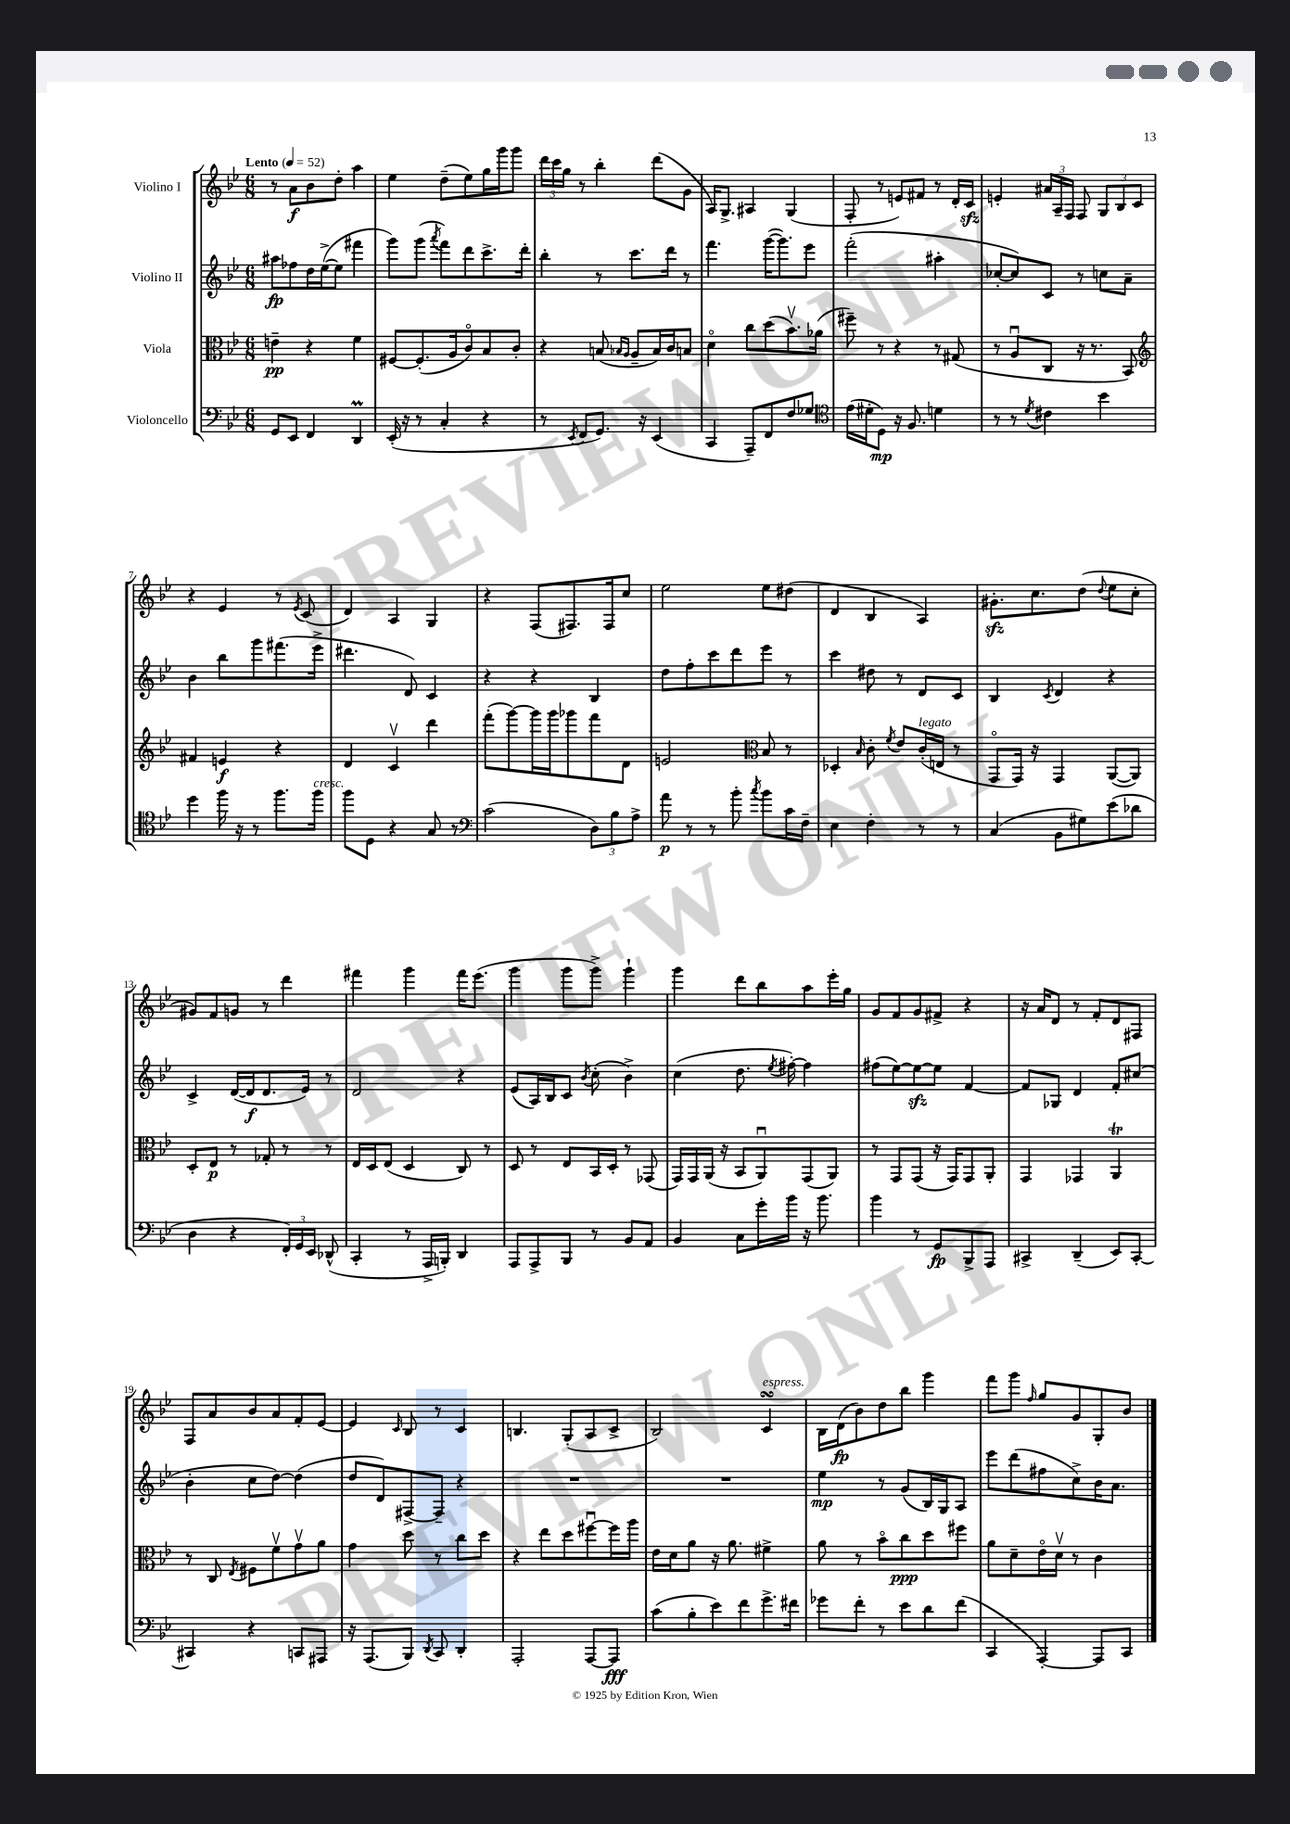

**kern	**kern	**kern	**kern
*staff4	*staff3	*staff2	*staff1
*clefF4	*clefC3	*clefG2	*clefG2
*k[b-e-]	*k[b-e-]	*k[b-e-]	*k[b-e-]
*M6/8	*M6/8	*M6/8	*M6/8
*MM52	*MM52	*MM52	*MM52
8GG	4e~	8aa#	8r
8EE-	.	8ff-	8a
4FF	4r	16dd	8b-
.	.	([16ee-^	.
.	.	8ee-]	8dd'
4DD	4f	4fff#	4aa
=	=	=	=
(16EE-'	[8F#	8ggg)	4ee-
16r	.	.	.
8r	(8.F#']	(8ggg	.
.	.	8qaaa	.
4C'	.	8fff)	(8dd~
.	16A	.	.
.	8co)	8ddd	8ee-)
4r	8B-	8.ccc^	16gg
.	.	.	16ggg
.	8c'	.	8ggg
.	.	16ddd'	.
=	=	=	=
8r	4r	4bb-'	24ddd
.	.	.	24ccc
.	.	.	24gg
8qEE-	.	.	.
8FF	.	.	8r
8.GG)	(8B	8r	4bb-'
.	16qqB-	.	.
.	16qqA	.	.
.	8A~	8.ccc	.
16r	.	.	.
(4EE-	16B-)	.	(8ddd
.	16c	16ddd	.
.	8B	8r	8g
=	=	=	=
4CC	4do	4.fff	16A)
.	.	.	8.G^
8AAA~)	8cc	.	4A#
8FF	(8dd	([16ggg	.
.	.	8.ggg])	.
8F	8.b-v)	.	(4G
8G-	.	8eee-	.
.	(16a-	.	.
=	=	=	=
*clefC4	*	*	*
(16e-	8ff#~)	(2fff'	8F'
16d#'	.	.	.
8D)	8r	.	8r
16r	4r	.	8e)
8.F	.	.	.
.	.	.	8f#
4d	8r	4aa#'	8r
.	(8G#	.	16d'
.	.	.	16c
=	=	=	=
8r	8r	[8cc-'	4e'
8r	8Au	8cc-])	.
8qd	.	.	.
4c#	8C	8c	24a#
.	.	.	24A~
.	.	.	24F
.	16r	8r	8F
.	8.r	.	.
4b-	.	8cc	12G
.	.	.	12B-
.	8BB-)	8a~	.
.	.	.	12c
=	=	=	=
*	*clefG2	*	*
4dd	4f#	4b-	4r
16ff	4e	8bb-	4e-
16r	.	.	.
8r	.	8ggg	.
8.ff	4r	(8.fff#	8r
.	.	.	8qe-
.	.	.	(8c
16ff	.	16eee-^	.
=	=	=	=
8ff	4d	4.ddd#	4d)
8D	.	.	.
4r	4cv	.	4A
.	.	8d)	.
8G	4ddd	4c	4G
8r	.	.	.
=	=	=	=
*clefF4	*	*	*
(2c	(8fff'	4r	4r
.	[8ggg)	.	.
.	16ggg]	4r	(8F
.	16ggg	.	.
.	8ggg-	.	8.F#)
12D)	8fff	4B-	.
.	.	.	16F#
12B-	.	.	.
.	8d	.	8cc
12A^	.	.	.
=	=	=	=
8a	2e	8dd	2ee-
8r	.	8ff'	.
8r	.	8ccc	.
8b-'	.	8ddd	.
*	*clefC3	*	*
8qcc	.	.	.
8b-	8B-	8eee-	8ee-
16c	8r	8r	(8dd#
16F~	.	.	.
=	=	=	=
4E-	4D-'	4ccc	4d
.	16qqB-	.	.
4F'	8c'	8dd#	4B-
.	8qf	.	.
.	8e-	8r	.
8r	(16c'	8d	4A)
.	16E	.	.
8r	8r	8c	.
=	=	=	=
(4C	8GGo	4B-	8.g#'
.	16GG)	.	.
.	16r	.	8.cc
.	.	8qc	.
8BB-	4GG	4d	.
8G#)	.	.	(8dd
.	.	.	8qqdd
(8e-	([8AA	4r	8ee-
8d-	8AA])	.	8cc'
=	=	=	=
4D	8D'	4c^	8g#)
.	8E-	.	8f
4r	8r	([16d	8g
.	.	16d]	.
.	8G-'	8.d	8r
24FF')	8r	.	4ddd
24GG	.	.	.
.	.	16e-)	.
24EE-	.	.	.
(8DD-^^	8r	8r	.
=	=	=	=
4CC'	16E-	2d	4fff#
.	16D	.	.
.	(8E-	.	.
8r	4D	.	4ggg
16AAA^	.	.	.
16BBB')	.	.	.
4DD	8C)	4r	16fff#
.	.	.	(8.eee-
.	8r	.	.
=	=	=	=
8AAA	8D	(8e-	4ggg
8AAA^	8r	16A)	.
.	.	16B-	.
8BBB-	8E-	8c	8ggg
.	.	8qb-	.
8r	16BB-	(8cc'	8ggg^)
.	16D'	.	.
8BB-	8r	4b-^)	4ggg`
8AA	(8GG-	.	.
=	=	=	=
4BB-	16GG)	(4cc	4ggg
.	16GG	.	.
.	(16AA	.	.
.	16r	.	.
8C	8BB-	8.dd	8ddd
16g'	8AAu)	.	8bb-
.	.	8qee-	.
16b-	.	[16ff#')	.
16r	(8GG	4ff#]	8aa
8.b-	.	.	.
.	8AA)	.	16eee-'
.	.	.	16gg
=	=	=	=
4b-	8r	(8ff#	8g
.	8GG	[8ee-)	8f
8r	(8GG	8ee-_	8g
8GG	16r	8ee-]	8f#^
.	16GG)	.	.
8BBB-^	8GG	[4f	4r
8AAA	8AA'	.	.
=	=	=	=
4CC#^	4GG	8f]	16r
.	.	.	16a
.	.	8G-	8d
(4DD~	4GG-	4d	8r
.	.	.	8f'
8EE-)	4AA	8f'	8d
[8CC#'	.	(8cc#	8F#
=	=	=	=
4CC#]	8r	4b-'	8F
.	8C	.	8a
.	8qE-	.	.
4r	8F#	8cc	8b-
.	8fv	[8dd)	8a
8CC	8gv	(4dd]	8f'
8AAA#	8a	.	[8e-
=	=	=	=
16r	4g	8dd	4e-]
(8.AAA	.	.	.
.	.	8d)	.
.	.	.	16qqc
8BBB-)	8dd	[8F#^	8B-
8qDD	.	.	.
8CC	8r	8F#~]	8r
4DD'	8cc	4r	4c
.	8dd	.	.
=	=	=	=
2AAA'	4r	2.r	4.B
.	8ee-	.	.
.	8dd	.	(8G'
[8AAA	[8ff#u	.	8A
8AAA]	16ff#]	.	8c^
.	16aa	.	.
=	=	=	=
(8c	16e-	2.r	2B-)
.	16d	.	.
8B-'	8a	.	.
8e-)	16r	.	.
.	8.a	.	.
8f	.	.	.
8.g^	4f#^	.	4c
16f#	.	.	.
=	=	=	=
8g-	8a	4ee-	16B-
.	.	.	(16d
8f'	8r	.	8b-)
8r	8b-o	8r	8dd
8e-	8cc	(8g	8bb-
8d	8dd	16B-)	4ggg
.	.	16G	.
(8f	8ff#	8A	.
=	=	=	=
4CC	8a	8eee-	8fff
.	8d~	(8ddd	8ggg
.	.	.	16qqff
[4AAA')	16e-o	8ff#	8gg
.	16dv	.	.
.	8r	8cc^)	8g
8AAA]	4c	16b-	8G'
.	.	8.a	.
8CC	.	.	8b-
==	==	==	==
*-	*-	*-	*-
